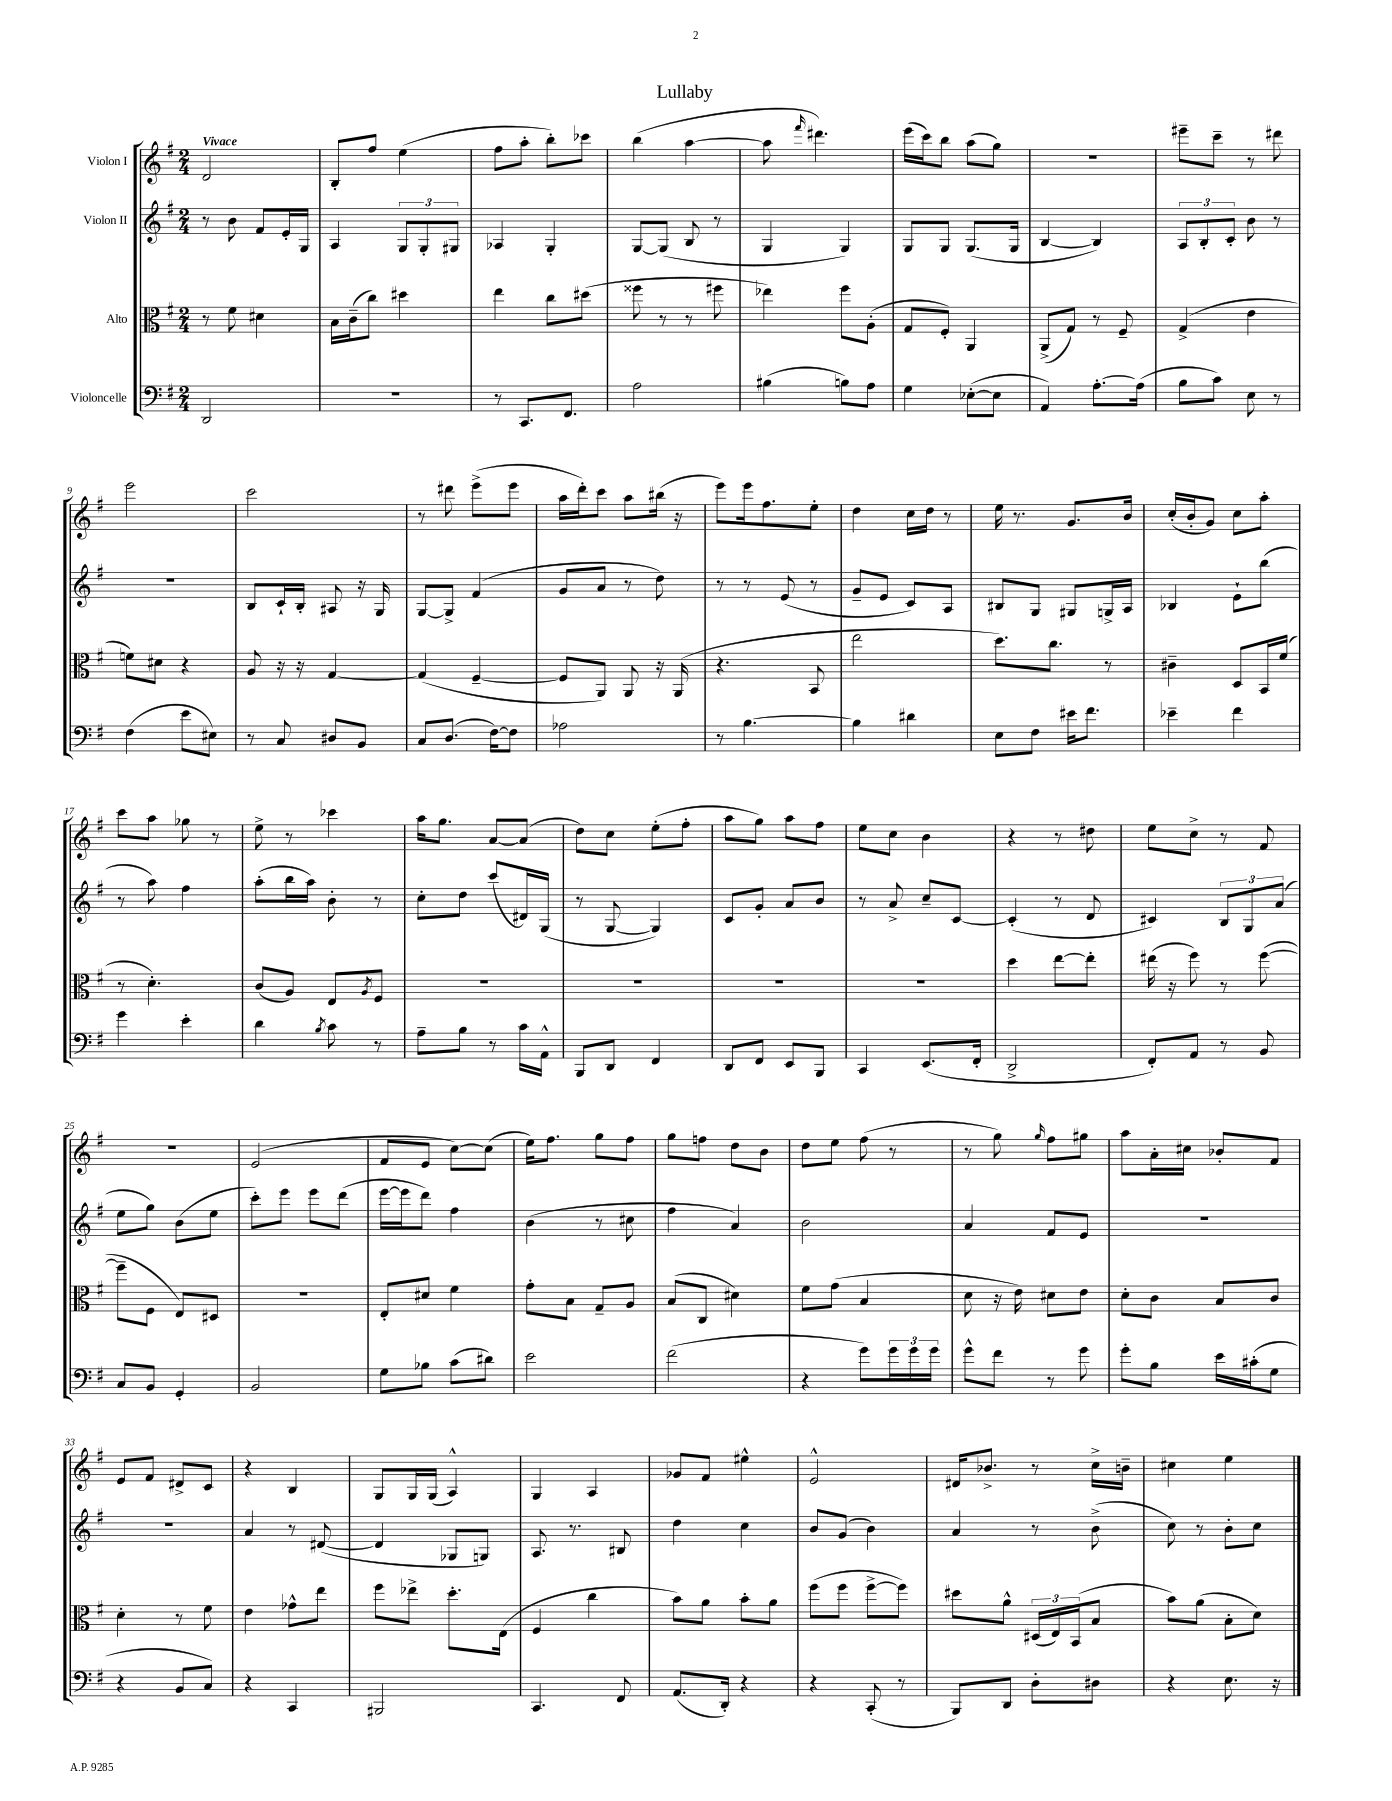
\header { title = "Lullaby" }
<<
\new StaffGroup <<
\new Staff = "s0" \with { instrumentName = "Violon I" } {
    \clef treble \key g \major \numericTimeSignature \time 2/4 \tempo "Vivace"
    d'2 |
    b8-. fis''8 e''4( |
    fis''8 a''8-. b''8-.) ces'''8 |
    b''4( a''4~ |
    a''8 \grace { fis'''16 } dis'''4.) |
    e'''16( c'''16) b''8 a''8( g''8) |
    r2 |
    eis'''8-- c'''8-- r8 dis'''8 |
    e'''2 |
    c'''2 |
    r8 dis'''8 e'''8->( e'''8 |
    a''16 d'''16-.) c'''8 a''8 bis''16( r16 |
    e'''8) e'''16 fis''8. e''8-. |
    d''4 c''16 d''16 r8 |
    e''16 r8. g'8. b'16 |
    c''16-.( b'16-. g'8) c''8 a''8-. |
    c'''8 a''8 ges''8 r8 |
    e''8-> r8 ces'''4 |
    a''16 g''8. a'8~ a'8( |
    d''8) c''8 e''8-.( fis''8-. |
    a''8 g''8) a''8 fis''8 |
    e''8 c''8 b'4 |
    r4 r8 dis''8 |
    e''8 c''8-> r8 fis'8 |
    r2 |
    e'2( |
    fis'8 e'8 c''8~) c''8( |
    e''16) fis''8. g''8 fis''8 |
    g''8 f''8 d''8 b'8 |
    d''8 e''8 fis''8( r8 |
    r8 g''8) \grace { g''16 } fis''8 gis''8 |
    a''8 a'16-. cis''16 bes'8-. fis'8 |
    e'8 fis'8 dis'8-> c'8 |
    r4 b4 |
    g8 g16 g16( a4-^) |
    g4 a4 |
    ges'8 fis'8 eis''4-^ |
    e'2-^ |
    dis'16 bes'8.-> r8 c''16-> b'16-- |
    cis''4 e''4 \bar "|." |
}
\new Staff = "s1" \with { instrumentName = "Violon II" } {
    \clef treble \key g \major \numericTimeSignature \time 2/4
    r8 b'8 fis'8 e'16-. g16 |
    a4 \tuplet 3/2 { g8 g8-. gis8 } |
    aes4 g4-. |
    g8~ g8( b8 r8 |
    g4 g4) |
    g8 g8 g8.( g16 |
    b4~ b4) |
    \tuplet 3/2 { a8 b8-. c'8-. } b'8 r8 |
    r2 |
    b8 c'16-! b16-. ais8 r16 g16 |
    g8~ g8-> fis'4( |
    g'8 a'8 r8 d''8) |
    r8 r8 e'8( r8 |
    g'8-- e'8 c'8) a8 |
    bis8 g8 gis8 g16-> a16 |
    bes4 e'8-! b''8( |
    r8 a''8) fis''4 |
    a''8-.( b''16 a''16) b'8-. r8 |
    c''8-. d''8 c'''8( dis'16) g16( |
    r8 g8~ g4) |
    c'8 g'8-. a'8 b'8 |
    r8 a'8-> c''8-- c'8~ |
    c'4-.( r8 d'8 |
    cis'4) \tuplet 3/2 { b8 g8 a'8( } |
    e''8 g''8) b'8( e''8 |
    c'''8-.) e'''8 e'''8 d'''8( |
    e'''16~ e'''16 d'''8) fis''4 |
    b'4( r8 cis''8 |
    fis''4 a'4) |
    b'2 |
    a'4 fis'8 e'8 |
    R2 |
    R2 |
    a'4 r8 dis'8~( |
    dis'4 ges8 g8) |
    a8. r8. bis8 |
    d''4 c''4 |
    b'8 g'8( b'4) |
    a'4 r8 b'8->( |
    c''8) r8 b'8-. c''8 \bar "|." |
}
\new Staff = "s2" \with { instrumentName = "Alto" } {
    \clef alto \key g \major \numericTimeSignature \time 2/4
    r8 fis'8 dis'4 |
    b16 c'16--( c''8) dis''4 |
    e''4 c''8 dis''8( |
    fisis''8 r8 r8 fis''8 |
    ees''4) fis''8 a8-.( |
    g8 fis8-.) a,4 |
    a,8->( g8) r8 fis8-- |
    g4->( e'4 |
    f'8) dis'8 r4 |
    a8 r16 r16 g4~ |
    g4( fis4~-- |
    fis8 a,8) a,8 r16 a,16( |
    r4. b,8 |
    e''2 |
    d''8.) c''8. r8 |
    cis'4-- d8 b,16 fis'16( |
    r8 d'4.-.) |
    c'8( a8) e8 \acciaccatura { a8 } fis8 |
    R2 |
    R2 |
    R2 |
    r2 |
    d''4 e''8~ e''8-. |
    eis''16( r16 fis''8) r8 fis''8~( |
    fis''8-- fis8 e8) dis8 |
    r2 |
    e8-. dis'8 fis'4 |
    g'8-. b8 g8-- a8 |
    b8( c8 dis'4) |
    fis'8 g'8( b4 |
    d'8 r16 e'16) dis'8 e'8 |
    d'8-. c'8 b8 c'8 |
    d'4-. r8 fis'8 |
    e'4 ges'8-^ e''8 |
    fis''8 ees''8-> d''8.-. e16( |
    fis4 c''4 |
    b'8) a'8 b'8-. a'8 |
    fis''8( fis''8 fis''8~-> fis''8) |
    dis''8 a'8-^ \tuplet 3/2 { dis16( e16) b,16( } b8 |
    b'8) a'8( b8-. d'8) \bar "|." |
}
\new Staff = "s3" \with { instrumentName = "Violoncelle" } {
    \clef bass \key g \major \numericTimeSignature \time 2/4
    d,2 |
    R2 |
    r8 c,8. fis,8. |
    a2 |
    bis4( b8) a8 |
    g4 ees8~-.( ees8 |
    a,4) a8.~-. a16( |
    b8 c'8) e8 r8 |
    fis4( e'8 eis8) |
    r8 c8 dis8 b,8 |
    c8 d8.( fis16~) fis8 |
    aes2 |
    r8 b4.~ |
    b4 dis'4 |
    e8 fis8 eis'16 fis'8. |
    ees'4-- fis'4 |
    g'4 e'4-. |
    d'4 \acciaccatura { b8 } c'8 r8 |
    a8-- b8 r8 c'16 a,16-^ |
    b,,8 d,8 fis,4 |
    d,8 fis,8 e,8 b,,8 |
    c,4 e,8.( fis,16-. |
    d,2-> |
    fis,8-.) a,8 r8 b,8 |
    c8 b,8 g,4-. |
    b,2 |
    g8 bes8 c'8( dis'8) |
    e'2 |
    fis'2( |
    r4 g'8) \tuplet 3/2 { g'16 g'16 g'16 } |
    g'8-^ fis'8 r8 g'8 |
    g'8-. b8 e'16 cis'16-.( g8 |
    r4 b,8 c8) |
    r4 c,4 |
    bis,,2 |
    c,4. fis,8 |
    a,8.( d,16-.) r4 |
    r4 c,8-.( r8 |
    b,,8) d,8 d8-. dis8 |
    r4 e8. r16 \bar "|." |
}
>>
>>
